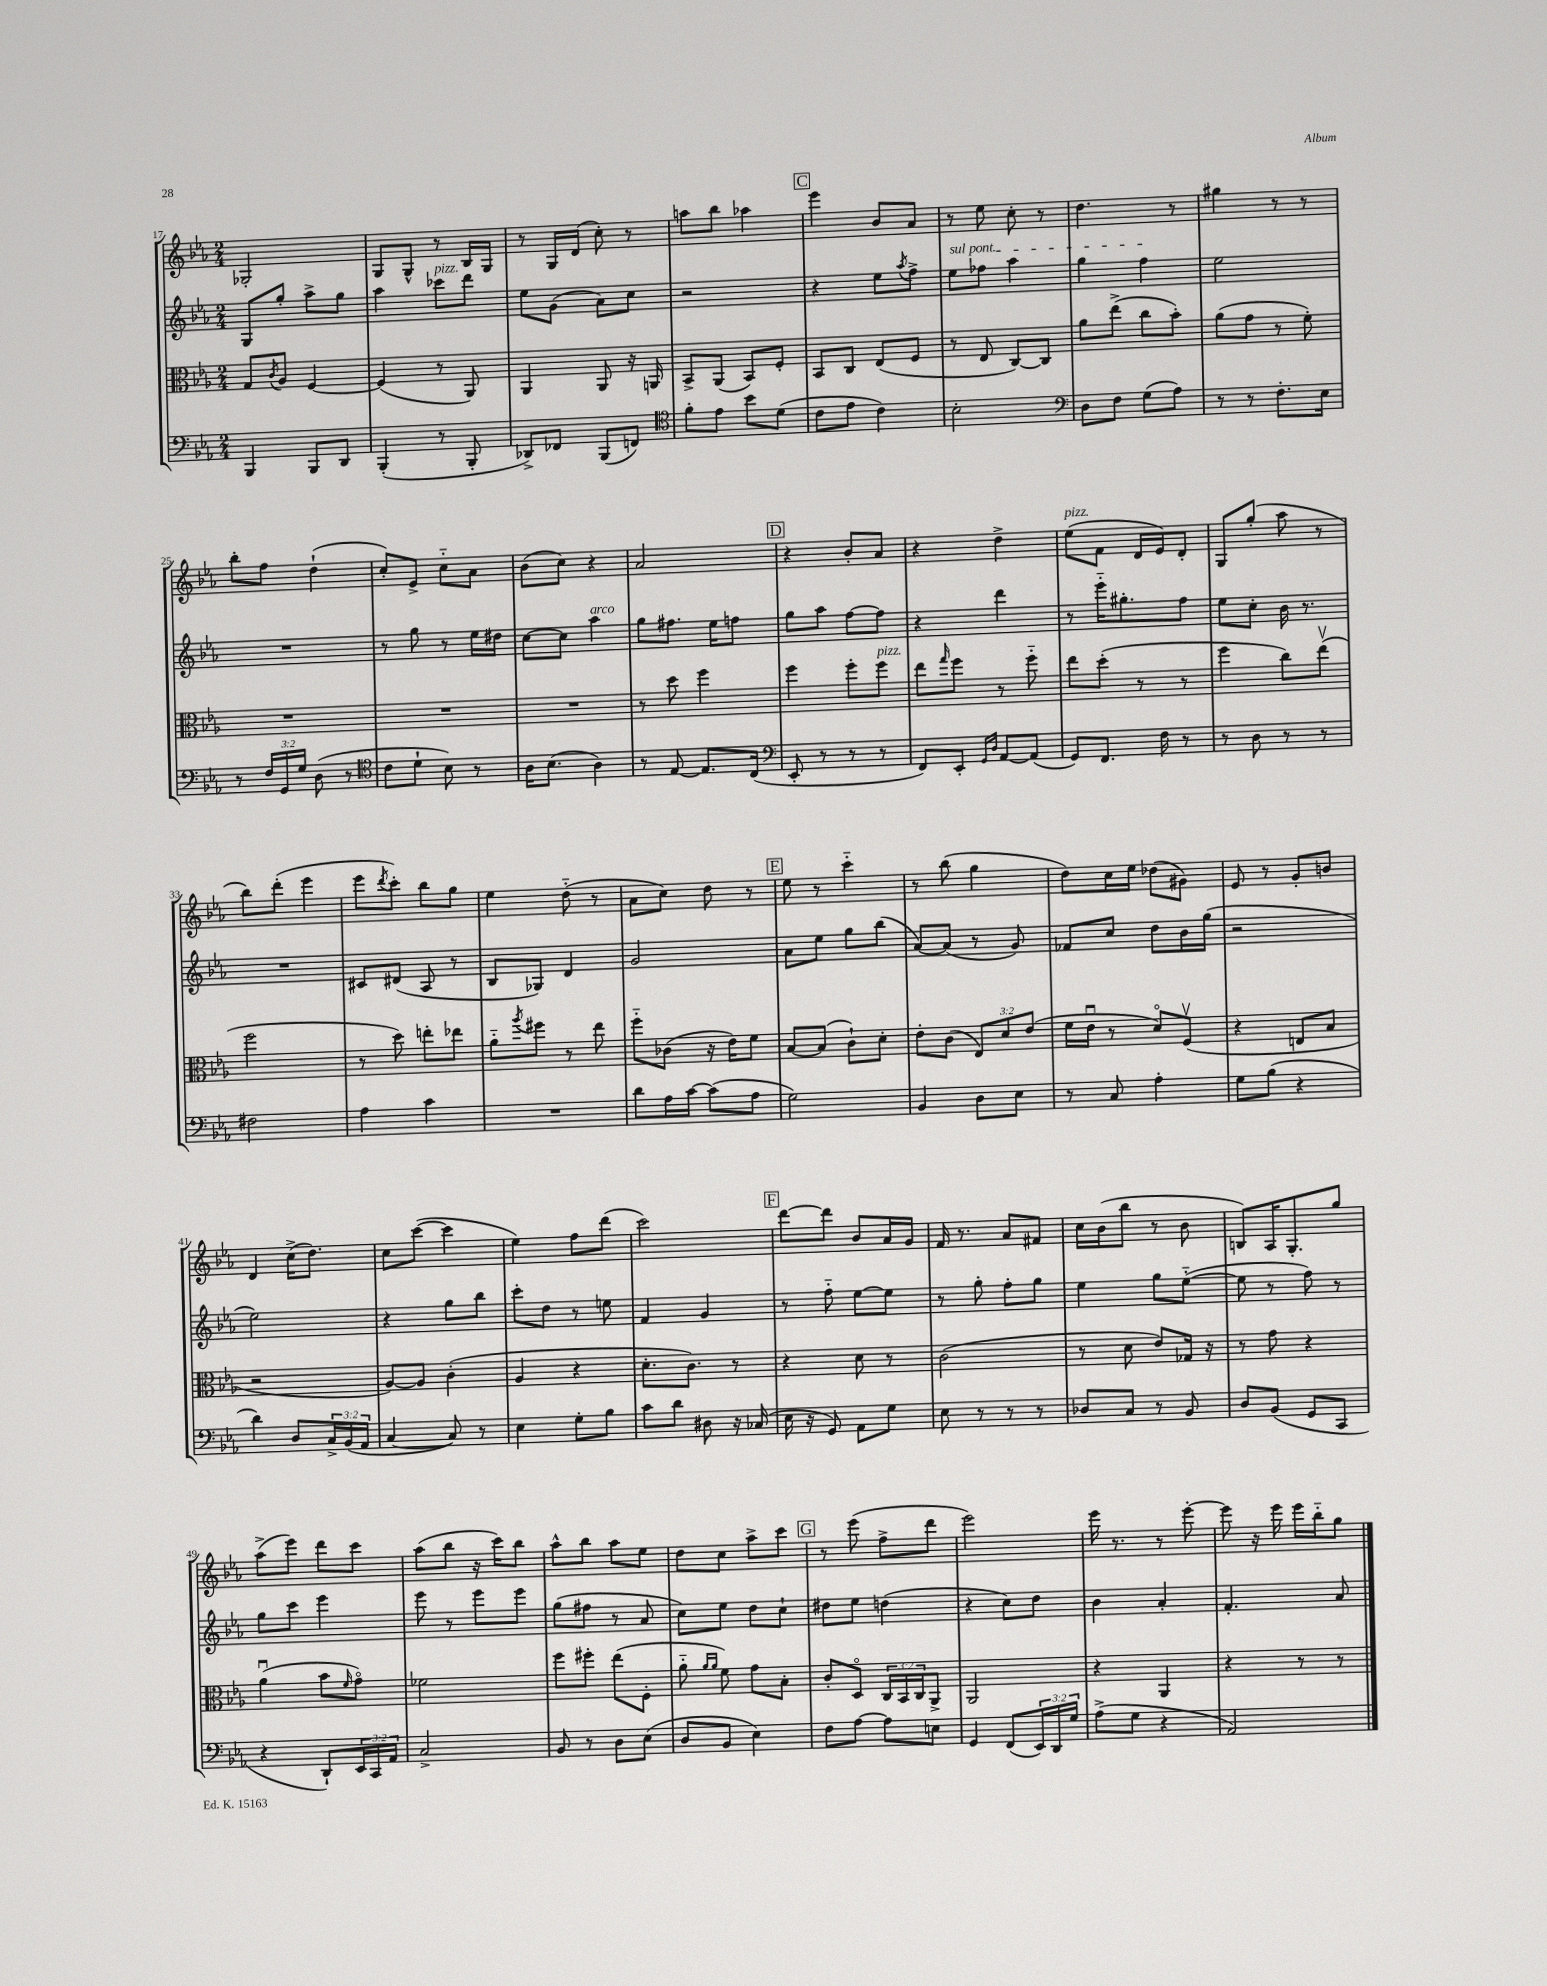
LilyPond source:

<<
\new StaffGroup <<
\new Staff = "s0" {
    \clef treble \key ees \major \numericTimeSignature \time 2/4
    ges2-. |
    g8 g8-^ r8 bes16 g16 |
    r8 g16 d'16( c''8-.) r8 |
    a''8 bes''8 aes''4 |
    \mark \markup { \box "C" } ees'''4 bes'8 aes'8 |
    r8 ees''8 c''8-. r8 |
    d''4. r8 |
    gis''4 r8 r8 |
    bes''8-. f''8 d''4-!( |
    c''8-.) ees'8-> c''8-_ aes'8 |
    bes'8( c''8) r4 |
    aes'2 |
    \mark \markup { \box "D" } r4 bes'8-. aes'8 |
    r4 d''4-> |
    ees''8^\markup { \italic "pizz." }( f'8 d'16 ees'16) d'8-. |
    g8 g''8-.( aes''8 r8 |
    bes''8) d'''8-.( ees'''4 |
    ees'''8 \acciaccatura { d'''8 } c'''8-.) bes''8 g''8 |
    ees''4 d''8-_( r8 |
    aes'8 c''8) d''8 r8 |
    \mark \markup { \box "E" } ees''8 r8 c'''4-_ |
    r8 bes''8( g''4 |
    d''8) c''16 ees''16 des''8( gis'8) |
    ees'8 r8 g'8-. b'8 |
    d'4 c''16->( d''8.) |
    c''8 c'''8~( c'''4 |
    ees''4) f''8 d'''8( |
    c'''2) |
    \mark \markup { \box "F" } d'''8~ d'''8 bes'8 aes'16 g'16 |
    f'16 r8. aes'8 fis'8 |
    c''16 bes'16( bes''8 r8 bes'8 |
    b8) aes16 g8.-. g''8 |
    aes''8->( ees'''8) d'''8 c'''8 |
    aes''8( bes''8 r16 c'''16) bes''8 |
    aes''8-^ bes''8 aes''8 ees''8 |
    d''8 c''8 aes''8-> c'''8 |
    \mark \markup { \box "G" } r8 ees'''8( f''8-> d'''8 |
    ees'''2) |
    ees'''16 r8. r8 ees'''8~-. |
    ees'''8 r16 ees'''16 ees'''16 bes''16-_ g''8 \bar "|." |
}
\new Staff = "s1" {
    \clef treble \key ees \major \numericTimeSignature \time 2/4
    g8 g''8-. aes''8-> g''8 |
    aes''4 ces'''8^\markup { \italic "pizz." } d'''8 |
    ees''8 g'8( aes'8) c''8 |
    r2 |
    \mark \markup { \box "C" } r4 ees''8 \acciaccatura { aes''8 } f''8-> |
    \once \override TextSpanner.bound-details.left.text = \markup { \italic "sul pont." } ees''8\startTextSpan fes''8 aes''4 |
    g''4 f''4\stopTextSpan |
    ees''2 |
    R2 |
    r8 g''8 r8 ees''16 dis''16 |
    c''8~ c''8 aes''4^\markup { \italic "arco" } |
    g''8 fis''8. ees''16 f''8 |
    \mark \markup { \box "D" } g''8 aes''8 f''8~ f''8 |
    r4 d'''4 |
    r8 ees'''16-_ gis''8.-. f''8 |
    ees''8 c''8-. bes'16 r8. |
    R2 |
    cis'8 dis'8( aes8 r8 |
    bes8 ges8) d'4 |
    g'2 |
    \mark \markup { \box "E" } aes'8 ees''8 g''8 bes''8( |
    aes'8~) aes'8( r8 g'8) |
    fes'8 c''8 d''8 bes'16 g''16( |
    r2 |
    ees''2) |
    r4 g''8 bes''8 |
    c'''8-. d''8 r8 e''8 |
    f'4 g'4 |
    \mark \markup { \box "F" } r8 f''8-_ ees''8~ ees''8 |
    r8 g''8-. f''8-. g''8 |
    ees''4 g''8 ees''8~-_( |
    ees''8 r8 f''8) r8 |
    g''8 c'''8 ees'''4 |
    ees'''8 r8 ees'''8 ees'''8 |
    g''8( fis''8 r8 aes'8 |
    c''8) ees''8 d''8 c''8-! |
    \mark \markup { \box "G" } dis''8 ees''8 d''4( |
    r4 c''8) d''8 |
    bes'4 aes'4-. |
    f'4.-. aes'8 \bar "|." |
}
\new Staff = "s2" {
    \clef alto \key ees \major \numericTimeSignature \time 2/4 \override Staff.TupletNumber.text = #tuplet-number::calc-fraction-text
    g8 \acciaccatura { c'8 } aes8 f4~ |
    f4( r8 aes,8) |
    aes,4 aes,8 r16 a,16 |
    bes,8-> aes,8( bes,8) f8-. |
    \mark \markup { \box "C" } bes,8 c8 ees8( f8 |
    r8 ees8 c8~) c8 |
    aes'8 ees''8->( c''8 bes'8-.) |
    aes'8( g'8 r8 f'8-.) |
    R2 |
    R2 |
    R2 |
    r8 d''8 f''4 |
    \mark \markup { \box "D" } f''4 f''8-. f''8^\markup { \italic "pizz." } |
    ees''8 \grace { g''16 } f''8 r8 f''8-_ |
    ees''8 d''8-.( r8 r8 |
    f''4 c''8) ees''8\upbow( |
    f''2 |
    r8 d''8) e''8-. ees''8 |
    aes'8-_ \acciaccatura { aes''8 } fis''8 r8 ees''8 |
    f''8-_ ces'8( r16 ees'16) f'8 |
    \mark \markup { \box "E" } bes8~ bes8( c'8-!) d'8-. |
    ees'8-. c'8( \tuplet 3/2 { ees8) d'8 ees'8( } |
    f'16 ees'16\downbow r8 d'8\flageolet) f8\upbow( |
    r4 e8 bes8 |
    r2 |
    aes8~) aes8 c'4-.( |
    aes4 r4 |
    d'8.-. c'8.) r8 |
    \mark \markup { \box "F" } r4 d'8 r8 |
    c'2( |
    r8 d'8 ees'8) ges16 r16 |
    r8 g'8 r4 |
    aes'4\downbow( bes'8 \grace { f'16 } g'8\flageolet) |
    fes'2 |
    f''8 fis''8-. ees''8( f8-. |
    aes'8-_ \grace { aes'16 aes'16 } f'8) g'8 bes8-. |
    \mark \markup { \box "G" } c'8-. d8\flageolet \tuplet 3/2 { c16 bes,16 c16 } aes,8-> |
    aes,2 |
    r4 aes,4 |
    r4 r8 r8 \bar "|." |
}
\new Staff = "s3" {
    \clef bass \key ees \major \numericTimeSignature \time 2/4 \override Staff.TupletNumber.text = #tuplet-number::calc-fraction-text
    bes,,4 bes,,8 d,8 |
    bes,,4-.( r8 bes,,8-. |
    des,8->) fes,8 bes,,8( f,8) |
    \clef tenor f'8-. ees'8 bes'8 d'8( |
    \mark \markup { \box "C" } c'8 ees'8 c'4) |
    bes2-. |
    \clef bass d8 f8 g8( aes8) |
    r8 r8 f8.-. ees16 |
    r8 \tuplet 3/2 { f16 g,16 g16 } d8( r8 |
    \clef tenor c'8 d'8-! bes8) r8 |
    aes16 bes8.( aes4) |
    r8 ees8~ ees8. c16( |
    \mark \markup { \box "D" } \clef bass ees,8-. r8 r8 r8 |
    f,8) ees,8-. \grace { g,16 d16 } aes,8~ aes,8( |
    g,8) f,8. f16 r8 |
    r8 d8 r8 r8 |
    fis2 |
    aes4 c'4 |
    R2 |
    d'8 aes16 c'16~ c'8( aes8 |
    \mark \markup { \box "E" } g2) |
    bes,4 d8 ees8 |
    r8 c8 aes4-. |
    g8 bes8( r4 |
    d'4) d8 \tuplet 3/2 { c16-> bes,16( aes,16 } |
    c4~ c8) r8 |
    ees4 g8-. bes8 |
    c'8 d'8 dis8 r16 ces16( |
    \mark \markup { \box "F" } ees16 r16 g,8) aes,8 g8 |
    ees8 r8 r8 r8 |
    des8 c8 r8 bes,8 |
    d8 bes,8( g,8 c,8 |
    r4 d,8-!) \tuplet 3/2 { ees,16 c,16 aes,16 } |
    c2-> |
    bes,8 r8 d8 ees8( |
    d8 bes,8 ees4) |
    \mark \markup { \box "G" } f8 aes8~ aes8 e8 |
    g,4 f,8( \tuplet 3/2 { ees,16) d,16 g16 } |
    aes8->( g8 r4 |
    aes,2) \bar "|." |
}
>>
>>
\layout { \context { \Score currentBarNumber = #17 } }
